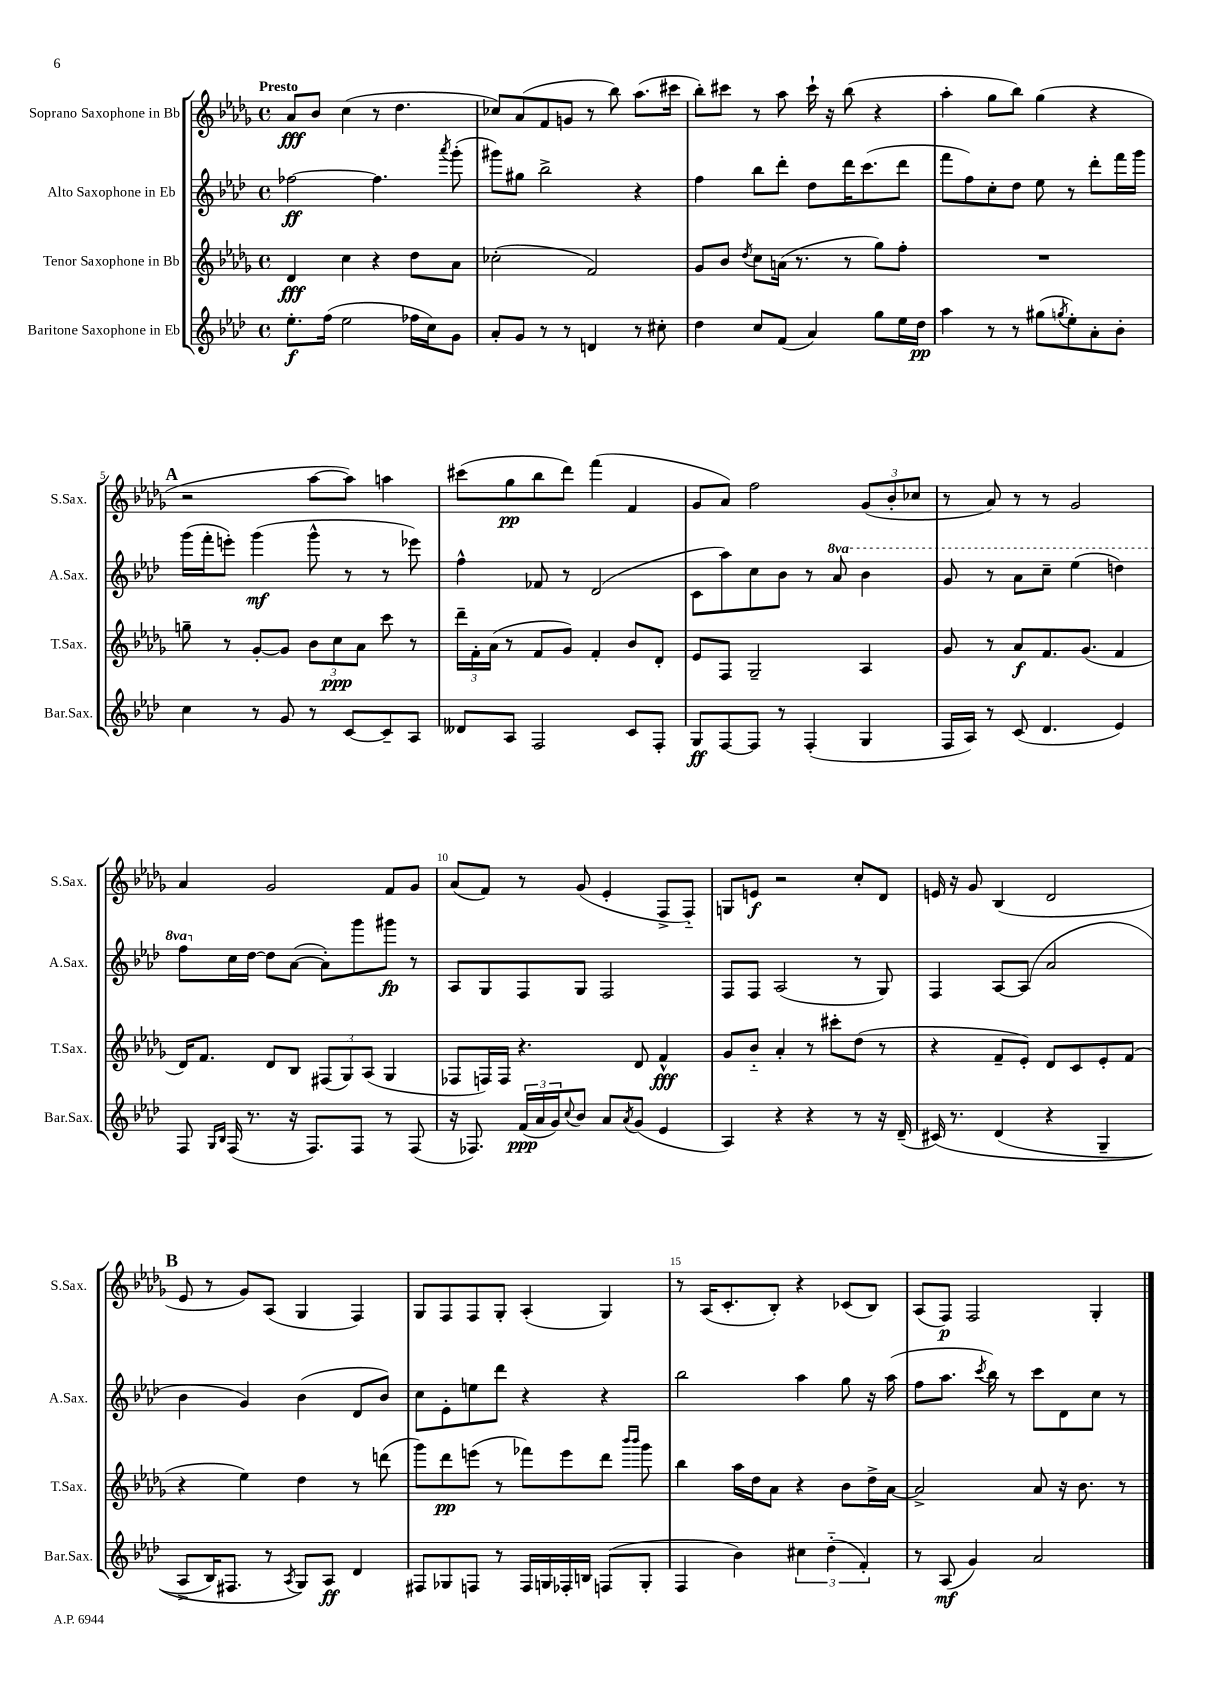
<<
\new StaffGroup <<
\new Staff = "s0" \with { instrumentName = "Soprano Saxophone in Bb" shortInstrumentName = "S.Sax." } {
    \clef treble \key des \major \defaultTimeSignature \time 4/4 \tempo "Presto"
    aes'8\fff bes'8 c''4( r8 des''4. |
    ces''8) aes'8( f'8 g'8 r8 bes''8) aes''8.( cis'''16 |
    bes''8-.) cis'''8 r8 aes''8 cis'''16-! r16 bes''8( r4 |
    aes''4-. ges''8 bes''8) ges''4( r4 |
    \mark \markup { \bold "A" } r2 aes''8~ aes''8) a''4 |
    cis'''8( ges''8\pp bes''8 des'''8) f'''4( f'4 |
    ges'8 aes'8) f''2 \tuplet 3/2 { ges'8( bes'8-. ces''8 } |
    r8 aes'8) r8 r8 ges'2 |
    aes'4 ges'2 f'8 ges'8 |
    aes'8( f'8) r8 ges'8( ees'4-. f8-> f8-_) |
    g8 e'8\f r2 c''8-. des'8 |
    e'16 r16 ges'8 bes4( des'2 |
    \mark \markup { \bold "B" } ees'8 r8 ges'8) aes8( ges4 f4) |
    ges8 f8 f8 ges8-. aes4-.( ges4) |
    r8 aes16( c'8.-. bes8-.) r4 ces'8( bes8) |
    aes8( f8\p) f2 ges4-. \bar "|." |
}
\new Staff = "s1" \with { instrumentName = "Alto Saxophone in Eb" shortInstrumentName = "A.Sax." } {
    \clef treble \key aes \major \defaultTimeSignature \time 4/4 \set Staff.ottavationMarkups = #ottavation-simple-ordinals
    fes''2~\ff fes''4. \acciaccatura { aes'''8 } g'''8-.( |
    gis'''8) gis''8 bes''2-> r4 |
    f''4 bes''8 des'''8-. des''8 des'''16 c'''8.( des'''8 |
    f'''8 f''8) c''8-. des''8 ees''8 r8 des'''8-. f'''16 g'''16 |
    \mark \markup { \bold "A" } g'''16( f'''16-. e'''8-.) g'''4\mf( g'''8-^ r8 r8 ees'''8) |
    f''4-^ fes'8 r8 des'2( |
    c'8 aes''8) c''8 bes'8 r8 \ottava #1 aes''8 bes''4 |
    g''8 r8 aes''8 c'''8-- ees'''4( d'''4) |
    f'''8 \ottava #0 c''16 des''16~ des''8 aes'8~( aes'8-.) g'''8 gis'''8\fp r8 |
    aes8 g8 f8 g8 f2 |
    f8 f8 aes2( r8 g8) |
    f4 aes8~ aes8( aes'2 |
    \mark \markup { \bold "B" } bes'4 g'4) bes'4( des'8 bes'8) |
    c''8 ees'8-. e''8 des'''8 r4 r4 |
    bes''2 aes''4 g''8 r16 aes''16( |
    f''8 aes''8. \acciaccatura { c'''8 } bes''16) r8 c'''8 des'8 c''8 r8 \bar "|." |
}
\new Staff = "s2" \with { instrumentName = "Tenor Saxophone in Bb" shortInstrumentName = "T.Sax." } {
    \clef treble \key des \major \defaultTimeSignature \time 4/4
    des'4\fff c''4 r4 des''8 aes'8 |
    ces''2-.( f'2) |
    ges'8 bes'8 \acciaccatura { des''8 } c''8 a'16( r8. r8 ges''8) f''8-. |
    R1 |
    \mark \markup { \bold "A" } g''8-- r8 ges'8~-. ges'8 \tuplet 3/2 { bes'8 c''8\ppp aes'8 } c'''8 r8 |
    \tuplet 3/2 { des'''16-- f'16-. aes'16( } r8 f'8 ges'8) f'4-. bes'8 des'8-. |
    ees'8 f8 ges2-- aes4 |
    ges'8 r8 aes'8\f f'8. ges'8.( f'4 |
    des'16) f'8. des'8 bes8 \tuplet 3/2 { fis8( ges8) aes8( } ges4 |
    fes8 f16) f16 r4. des'8 f'4-^\fff |
    ges'8 bes'8-_ aes'4-. r8 cis'''8-. des''8( r8 |
    r4 f'8-- ees'8-.) des'8 c'8 ees'8-. f'8( |
    \mark \markup { \bold "B" } r4 ees''4) des''4 r8 d'''8( |
    ges'''8) des'''8\pp e'''8( r8 fes'''8) e'''8 des'''8 \grace { bes'''16 bes'''16 } ges'''8 |
    bes''4 aes''16 des''16 aes'8 r4 bes'8 des''16-> aes'16~ |
    aes'2-> aes'8 r16 bes'8. r8 \bar "|." |
}
\new Staff = "s3" \with { instrumentName = "Baritone Saxophone in Eb" shortInstrumentName = "Bar.Sax." } {
    \clef treble \key aes \major \defaultTimeSignature \time 4/4
    ees''8.-.\f f''16( ees''2 fes''16 c''16) g'8 |
    aes'8-. g'8 r8 r8 d'4 r8 cis''8-. |
    des''4 c''8 f'8( aes'4) g''8 ees''16 des''16\pp |
    aes''4 r8 r8 gis''8( \acciaccatura { g''8 } ees''8-.) aes'8-. bes'8-. |
    \mark \markup { \bold "A" } c''4 r8 g'8 r8 c'8~ c'8-- aes8 |
    deses'8 aes8 f2 c'8 f8-. |
    g8\ff f8~ f8 r8 f4-.( g4 |
    f16 aes16) r8 c'8( des'4. ees'4) |
    f8 \grace { g16 bes16 } f16( r8. r16 f8.) f8 r8 f8( |
    r16 fes8.) \tuplet 3/2 { f'16\ppp( aes'16 g'16) } \appoggiatura { c''8 } bes'8 aes'8 \acciaccatura { aes'8 } g'8( ees'4 |
    aes4) r4 r4 r8 r16 des'16--( |
    cis'16)\( r8. des'4( r4 g4-- |
    \mark \markup { \bold "B" } aes8-> bes16) fis8. r8 \acciaccatura { aes8 } g8\) aes8\ff des'4 |
    fis8 ges8 f8 r8 f16 g16 fes16-. b16 f8( g8-. |
    f4 bes'4) \tuplet 3/2 { cis''4 des''4-_( f'4-.) } |
    r8 aes8\mf( g'4) aes'2 \bar "|." |
}
>>
>>
\layout { \context { \Score \override BarNumber.break-visibility = ##(#f #t #t) barNumberVisibility = #(every-nth-bar-number-visible 5) } }
